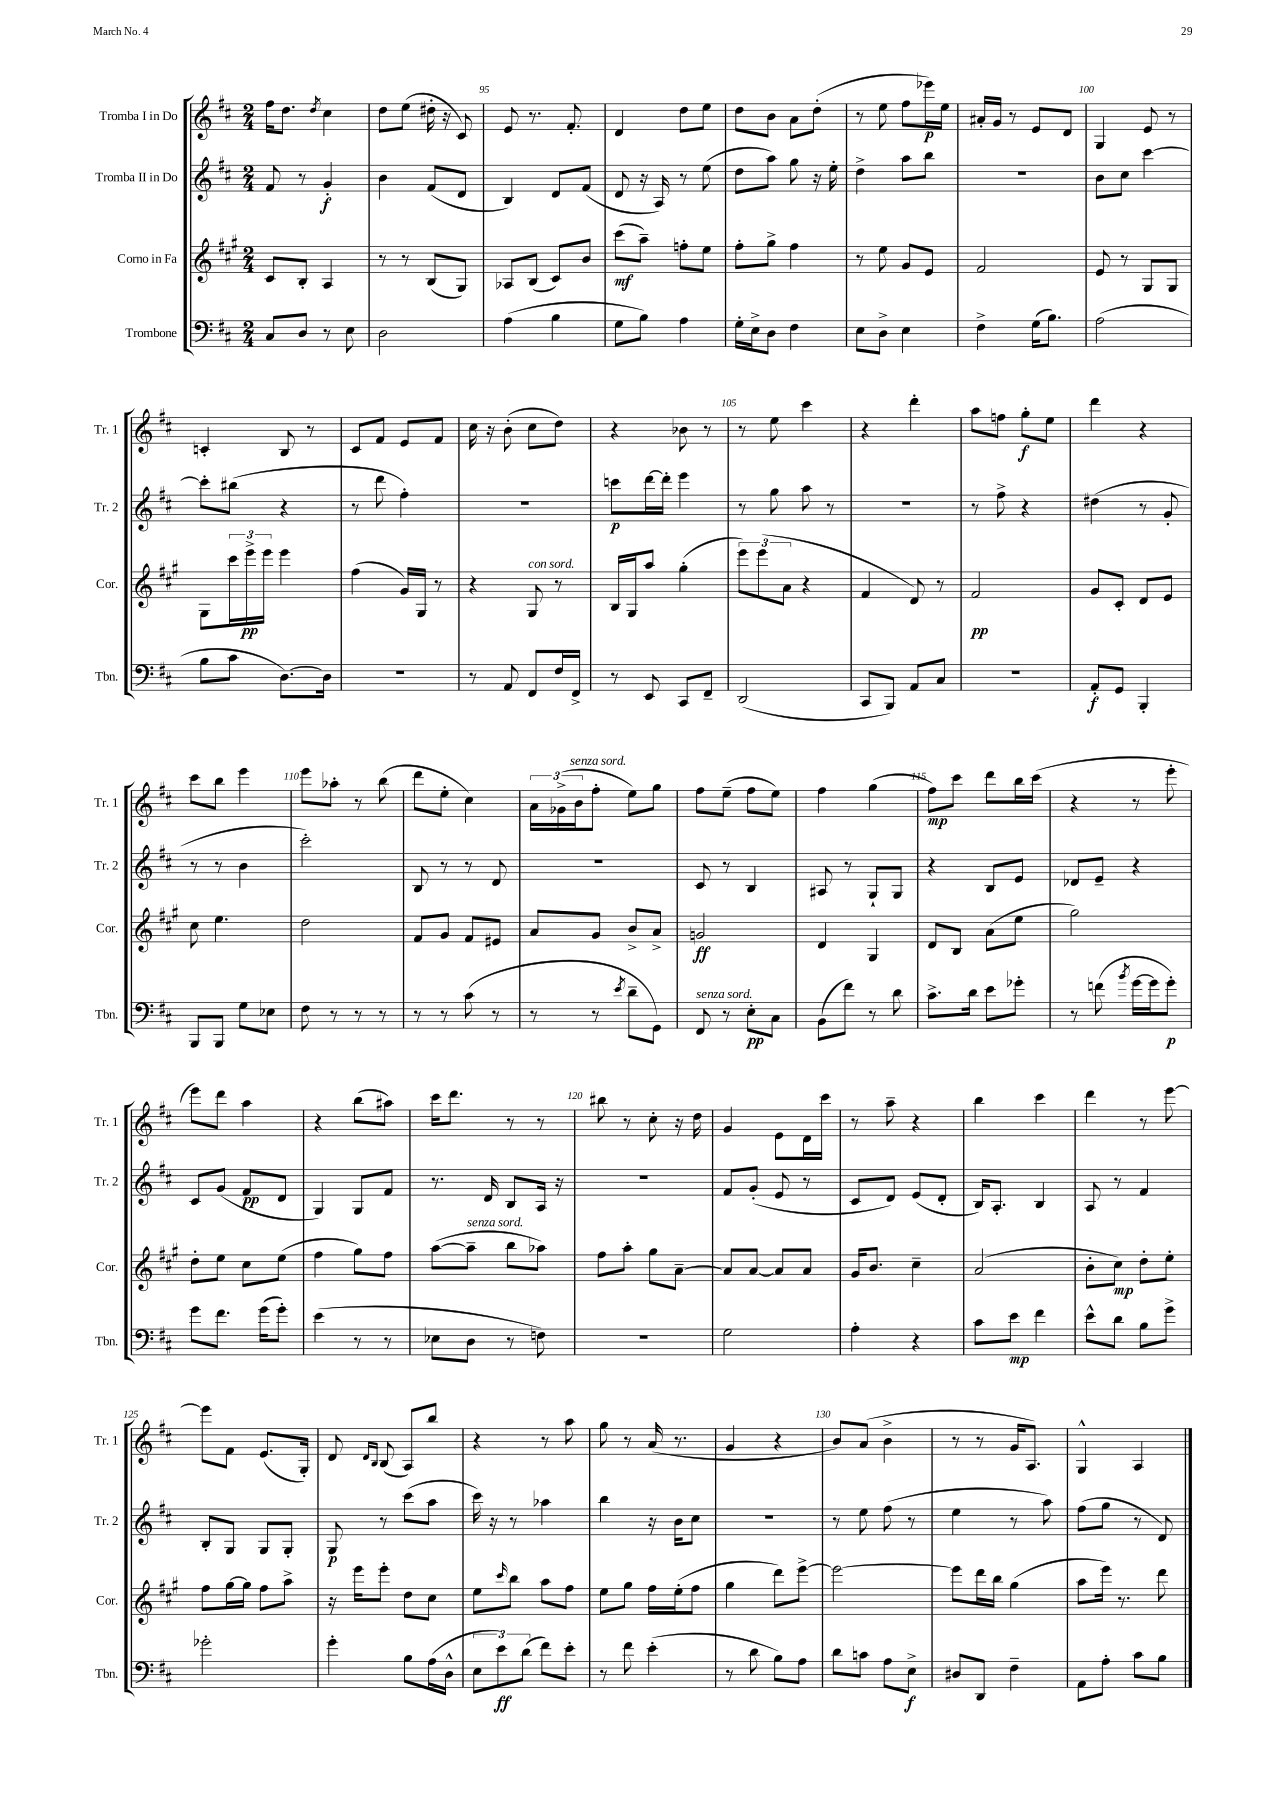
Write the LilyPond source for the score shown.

<<
\new StaffGroup <<
\new Staff = "s0" \with { instrumentName = "Tromba I in Do" shortInstrumentName = "Tr. 1" } {
    \clef treble \key d \major \numericTimeSignature \time 2/4
    fis''16 d''8. \acciaccatura { d''8 } cis''4 |
    d''8 e''8( dis''16-. r16 cis'8) |
    e'8 r8. fis'8.-. |
    d'4 d''8 e''8 |
    d''8 b'8 a'8 d''8-.( |
    r8 e''8 fis''8 ees'''16\p) e''16 |
    ais'16-. g'16 r8 e'8 d'8 |
    g4 e'8 r8 |
    c'4-. b8 r8 |
    cis'8 fis'8 e'8 fis'8 |
    cis''16 r16 b'8-.( cis''8 d''8) |
    r4 bes'8 r8 |
    r8 e''8 cis'''4 |
    r4 d'''4-. |
    a''8 f''8 g''8-.\f e''8 |
    d'''4 r4 |
    cis'''8 b''8 e'''4 |
    e'''8 aes''8-. r8 b''8( |
    d'''8 e''8-. cis''4) |
    \tuplet 3/2 { a'16 ges'16->( b'16^\markup { \italic "senza sord." } } fis''8-. e''8) g''8 |
    fis''8 e''8--( fis''8 e''8) |
    fis''4 g''4( |
    fis''8\mp) cis'''8 d'''8 b''16 cis'''16( |
    r4 r8 e'''8-. |
    e'''8) d'''8 a''4 |
    r4 b''8( ais''8) |
    cis'''16 d'''8. r8 r8 |
    bis''8 r8 cis''8-. r16 d''16 |
    g'4 e'8 d'16 cis'''16 |
    r8 a''8-- r4 |
    b''4 cis'''4 |
    d'''4 r8 e'''8~ |
    e'''8 fis'8 e'8.( g16-.) |
    d'8 \grace { d'16 b16 } b8( a8) b''8 |
    r4 r8 a''8 |
    g''8 r8 a'16( r8. |
    g'4 r4 |
    b'8) a'8( b'4-> |
    r8 r8 g'16 a8.) |
    g4-^ a4 \bar "|." |
}
\new Staff = "s1" \with { instrumentName = "Tromba II in Do" shortInstrumentName = "Tr. 2" } {
    \clef treble \key d \major \numericTimeSignature \time 2/4
    fis'8 r8 g'4-.\f |
    b'4 fis'8( d'8 |
    b4) d'8 fis'8( |
    d'8 r16 a16) r8 e''8( |
    d''8 a''8) g''8 r16 e''16-. |
    d''4-> a''8 b''8 |
    r2 |
    b'8 cis''8 cis'''4~ |
    cis'''8-. bis''8( r4 |
    r8 d'''8 fis''4-.) |
    R2 |
    c'''8\p d'''16~ d'''16-. e'''4 |
    r8 g''8 a''8 r8 |
    r2 |
    r8 fis''8-> r4 |
    dis''4( r8 g'8-. |
    r8 r8 b'4 |
    cis'''2-.) |
    b8 r8 r8 d'8 |
    R2 |
    cis'8 r8 b4 |
    ais8 r8 g8-! g8 |
    r4 b8 e'8 |
    des'8 e'8-- r4 |
    cis'8 g'8( fis'8\pp d'8 |
    g4) g8 fis'8 |
    r8. d'16 b8 a16 r16 |
    R2 |
    fis'8 g'8-.( e'8 r8 |
    cis'8 d'8) e'8( d'8-. |
    b16) a8.-. b4 |
    a8 r8 fis'4 |
    b8-. g8 g8 g8-. |
    g8\p r8 cis'''8( a''8 |
    cis'''16) r16 r8 aes''4 |
    b''4 r16 b'16 cis''8 |
    r2 |
    r8 e''8 fis''8( r8 |
    e''4 r8 a''8) |
    fis''8( g''8 r8 d'8) \bar "|." |
}
\new Staff = "s2" \with { instrumentName = "Corno in Fa" shortInstrumentName = "Cor." } {
    \clef treble \key a \major \numericTimeSignature \time 2/4
    cis'8 b8-. a4 |
    r8 r8 b8( gis8) |
    aes8 b8( cis'8) b'8 |
    cis'''8\mf( a''8--) f''8-. e''8 |
    fis''8-. gis''8-> fis''4 |
    r8 e''8 gis'8 e'8 |
    fis'2 |
    e'8 r8 gis8 gis8 |
    gis8 \tuplet 3/2 { cis'''16 e'''16->\pp e'''16 } e'''4 |
    fis''4( gis'16) gis16 r8 |
    r4 gis8^\markup { \italic "con sord." } r8 |
    b16 gis16 a''8 gis''4-.( |
    \tuplet 3/2 { e'''8) e'''8( a'8 } r4 |
    fis'4 d'8) r8 |
    fis'2\pp |
    gis'8 cis'8-. d'8 e'8 |
    cis''8 e''4. |
    d''2 |
    fis'8 gis'8 fis'8 eis'8 |
    a'8 gis'8 b'8-> a'8-> |
    g'2\ff |
    d'4 gis4 |
    d'8 b8 a'8( e''8 |
    gis''2) |
    d''8-. e''8 cis''8 e''8( |
    fis''4 gis''8) fis''8 |
    a''8~( a''8--^\markup { \italic "senza sord." } b''8 aes''8) |
    fis''8 a''8-. gis''8 a'8~-- |
    a'8 a'8~ a'8 a'8 |
    gis'16 b'8. cis''4-- |
    a'2( |
    b'8-. cis''8\mp) d''8-. e''8-. |
    fis''8 gis''16~ gis''16 fis''8 a''8-> |
    r16 e'''16 e'''8-. d''8 cis''8 |
    e''8 \grace { cis'''16 } b''8 a''8 fis''8 |
    e''8 gis''8 fis''16 e''16-.( fis''8 |
    gis''4 d'''8) e'''8~-> |
    e'''2~ |
    e'''8 d'''16 b''16 gis''4( |
    a''8 e'''16) r8. d'''8 \bar "|." |
}
\new Staff = "s3" \with { instrumentName = "Trombone" shortInstrumentName = "Tbn." } {
    \clef bass \key d \major \numericTimeSignature \time 2/4
    cis8 d8 r8 e8 |
    d2 |
    a4( b4 |
    g8 b8) a4 |
    g16-. e16-> d8 fis4 |
    e8 d8-> e4 |
    fis4-> g16( b8.) |
    a2( |
    b8 cis'8 d8.~) d16 |
    R2 |
    r8 a,8 fis,8 fis16 fis,16-> |
    r8 e,8 cis,8 fis,8-- |
    d,2( |
    cis,8 b,,8) a,8 cis8 |
    R2 |
    a,8-.\f g,8 b,,4-. |
    b,,8 b,,8 g8 ees8 |
    fis8 r8 r8 r8 |
    r8 r8 cis'8( r8 |
    r8 r8 \acciaccatura { e'8 } d'8-- g,8) |
    fis,8^\markup { \italic "senza sord." } r8 e8-.\pp cis8 |
    b,8( fis'8) r8 d'8 |
    cis'8.-> d'16 e'8 ges'8-. |
    r8 f'8( \acciaccatura { b'8 } g'16~ g'16 g'8-.\p) |
    g'8 fis'8. g'16( g'8-.) |
    e'4( r8 r8 |
    ees8 d8 r8 f8) |
    r2 |
    g2 |
    a4-. r4 |
    cis'8 e'8\mp fis'4 |
    e'8-^ d'8 b8 g'8-> |
    ges'2-. |
    g'4-. b8 a16( d16-^ |
    \tuplet 3/2 { e8 e'8\ff) d'8( } fis'8) e'8-. |
    r8 fis'8 e'4-.( |
    r8 d'8 b8) a8 |
    d'8 c'8 a8 e8->\f |
    dis8 d,8 fis4-- |
    a,8 a8-. cis'8 b8 \bar "|." |
}
>>
>>
\layout { \context { \Score currentBarNumber = #93 \override BarNumber.break-visibility = ##(#f #t #t) barNumberVisibility = #(every-nth-bar-number-visible 5) } }
